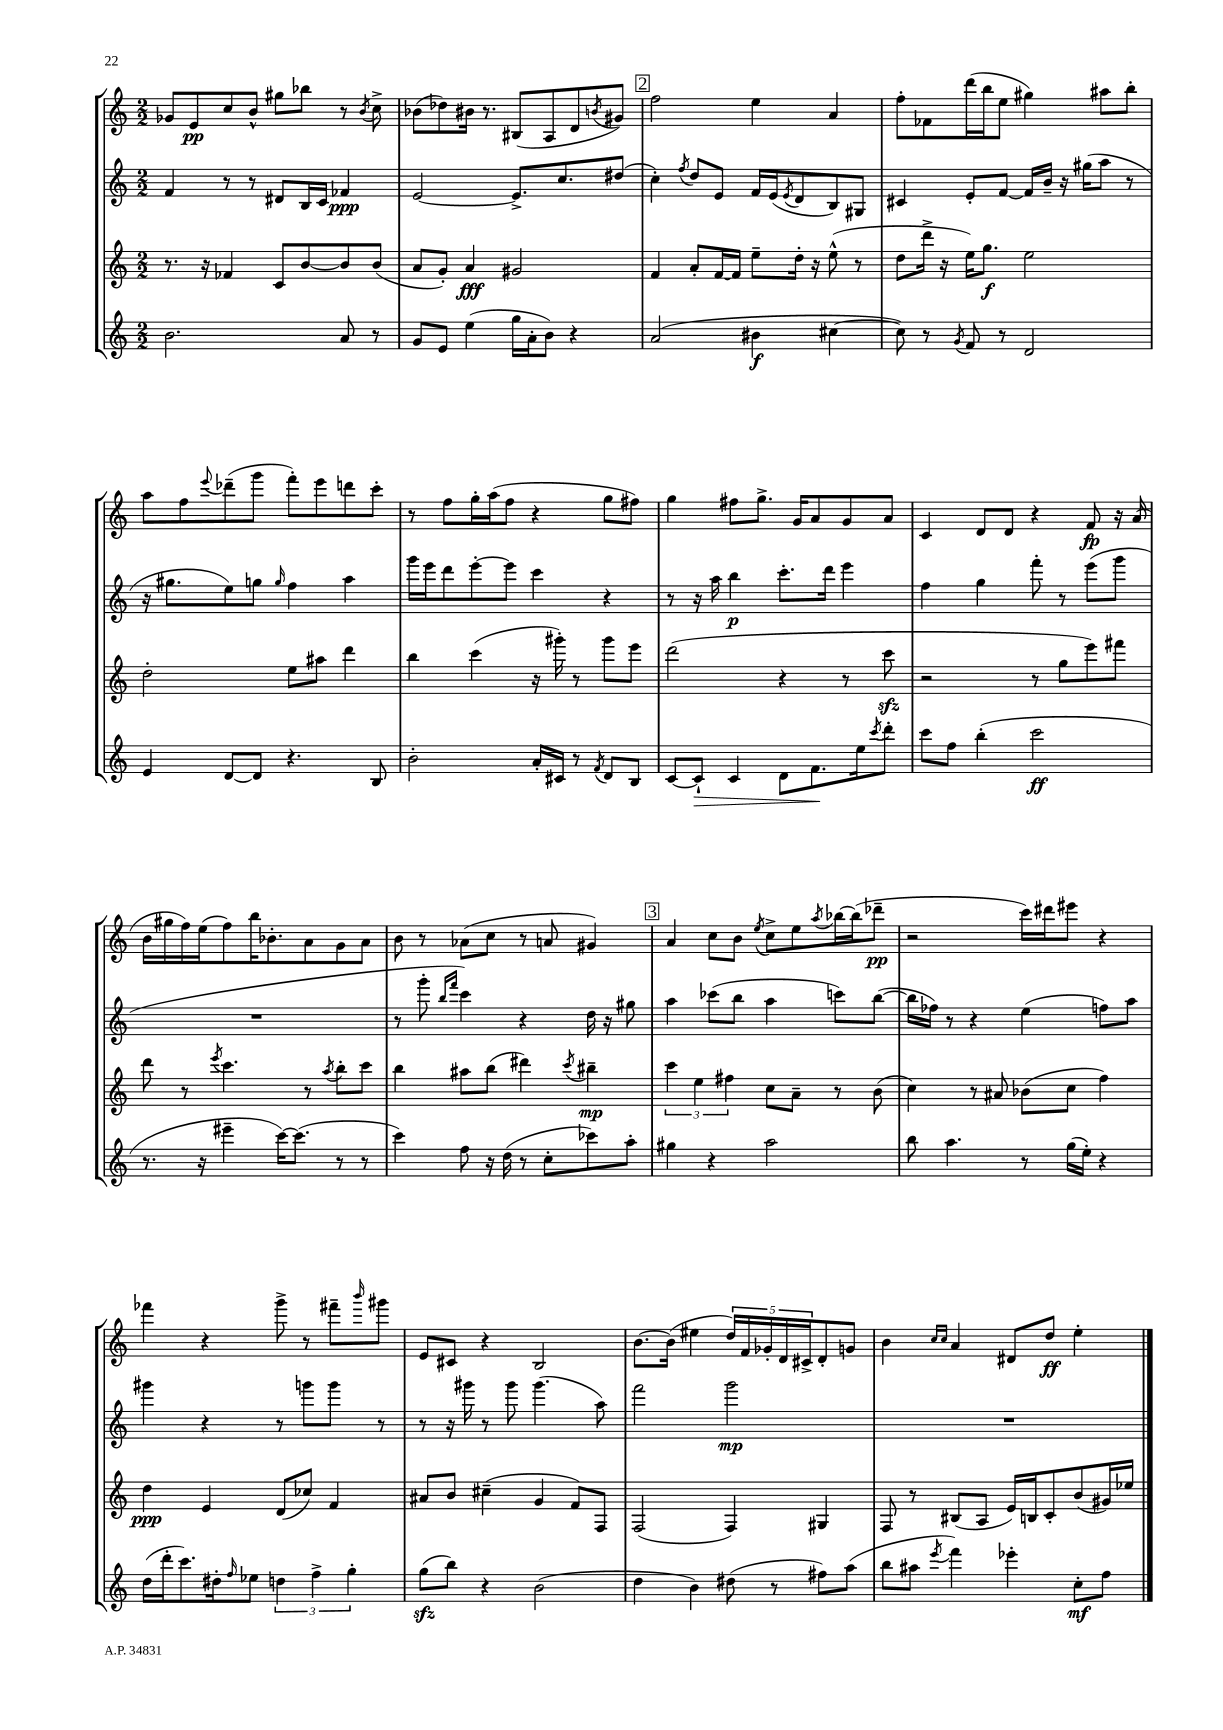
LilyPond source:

<<
\new StaffGroup <<
\new Staff = "s0" {
    \clef treble \key c \major \numericTimeSignature \time 2/2
    ges'8 e'8\pp c''8 b'8-^ gis''8 bes''8 r8 \acciaccatura { b'8 } c''8-> |
    bes'8( des''8) bis'16 r8. bis8( a8 d'8 \acciaccatura { b'8 } gis'8) |
    \mark \markup { \box "2" } f''2 e''4 a'4 |
    f''8-. fes'8 d'''16( b''16 e''8 gis''4) ais''8 b''8-. |
    a''8 f''8 \appoggiatura { e'''8 } des'''8--( g'''8 f'''8-.) e'''8 d'''8 c'''8-. |
    r8 f''8 g''16-. a''16( f''8 r4 g''8 fis''8) |
    g''4 fis''8 g''8.-> g'16 a'8 g'8 a'8 |
    c'4 d'8 d'8 r4 f'8\fp r16 a'16( |
    b'16 gis''16 f''16) e''16( f''8) b''16 bes'8.-. a'8 g'8 a'8 |
    b'8 r8 aes'8( c''8 r8 a'8 gis'4) |
    \mark \markup { \box "3" } a'4 c''8 b'8 \acciaccatura { e''8 } c''8-> e''8 \acciaccatura { a''8 } bes''16~ bes''16( des'''8--\pp |
    r2 c'''16) dis'''16 eis'''8 r4 |
    fes'''4 r4 g'''8-> r8 fis'''8-- \grace { b'''16 } gis'''8 |
    e'8 cis'8 r4 b2 |
    b'8.~ b'16( eis''4 \tuplet 5/4 { d''16) f'16 ges'16-. d'16 cis'16-> } d'8-. g'8 |
    b'4 \grace { c''16 c''16 } a'4 dis'8 d''8\ff e''4-. \bar "|." |
}
\new Staff = "s1" {
    \clef treble \key c \major \numericTimeSignature \time 2/2
    f'4 r8 r8 dis'8 b16 c'16 fes'4\ppp |
    e'2~ e'8.-> c''8. dis''8( |
    \mark \markup { \box "2" } c''4-.) \acciaccatura { f''8 } d''8 e'8 f'16 e'16( \acciaccatura { e'8 } d'8 b8) gis8 |
    cis'4 e'8-. f'8~ f'16 b'16-- r16 gis''16( a''8 r8 |
    r16 gis''8. e''8) g''8 \grace { g''16 } f''4 a''4 |
    g'''16 e'''16 d'''8 e'''8~-. e'''8 c'''4 r4 |
    r8 r16 a''16 b''4\p c'''8.-. d'''16 e'''4 |
    f''4 g''4 f'''8-. r8 e'''8( g'''8 |
    R1 |
    r8 g'''8-. \grace { b''16 f'''16 } c'''4) r4 d''16 r16 gis''8 |
    \mark \markup { \box "3" } a''4 ces'''8( b''8 a''4 c'''8) b''8~( |
    b''16 fes''16) r8 r4 e''4( f''8) a''8 |
    gis'''4 r4 r8 g'''8 g'''8 r8 |
    r8 r16 gis'''16 r8 gis'''8 gis'''4.( a''8) |
    f'''2 g'''2\mp |
    R1 \bar "|." |
}
\new Staff = "s2" {
    \clef treble \key c \major \numericTimeSignature \time 2/2
    r8. r16 fes'4 c'8 b'8~ b'8 b'8( |
    a'8 g'8-.) a'4\fff gis'2 |
    \mark \markup { \box "2" } f'4 a'8-. f'16~ f'16 e''8-- d''16-. r16 e''8-^( r8 |
    d''8 d'''16-> r16 e''16) g''8.\f e''2 |
    d''2-. e''8 ais''8 d'''4 |
    b''4 c'''4( r16 gis'''16-.) r8 gis'''8 e'''8 |
    d'''2( r4 r8 c'''8\sfz |
    r2 r8 g''8 e'''8) fis'''8 |
    d'''8 r8 \acciaccatura { e'''8 } c'''4. r8 \acciaccatura { a''8 } b''8-. c'''8 |
    b''4 ais''8 b''8( dis'''4) \acciaccatura { c'''8 } bis''4--\mp |
    \mark \markup { \box "3" } \tuplet 3/2 { c'''4 e''4 fis''4 } c''8 a'8-- r8 b'8( |
    c''4) r8 ais'8 bes'8( c''8 f''4) |
    d''4\ppp e'4 d'8( ces''8) f'4 |
    ais'8 b'8 cis''4--( g'4 f'8) f8 |
    f2( f4) gis4 |
    f8 r8 bis8( a8 e'16) b16 c'8-. b'8( gis'16) ees''16 \bar "|." |
}
\new Staff = "s3" {
    \clef treble \key c \major \numericTimeSignature \time 2/2
    b'2. a'8 r8 |
    g'8 e'8 e''4( g''16 a'16-. b'8) r4 |
    \mark \markup { \box "2" } a'2( bis'4\f cis''4~ |
    cis''8) r8 \acciaccatura { g'8 } f'8 r8 d'2 |
    e'4 d'8~ d'8 r4. b8 |
    b'2-. a'16-. cis'16 r8 \acciaccatura { f'8 } d'8 b8 |
    c'8~ c'8-!\> c'4 d'8 f'8.\! e''16 \acciaccatura { c'''8 } d'''8-. |
    c'''8 f''8 b''4-.( c'''2\ff |
    r8. r16 eis'''4-- c'''16~) c'''8.( r8 r8 |
    c'''4) f''8 r16 d''16( r8 c''8-. ces'''8) a''8-. |
    \mark \markup { \box "3" } gis''4 r4 a''2 |
    b''8 a''4. r8 g''16( e''16-.) r4 |
    d''16( d'''16-. c'''8.) dis''16-. \grace { f''16 } ees''8 \tuplet 3/2 { d''4 f''4-> g''4-. } |
    g''8\sfz( b''8) r4 b'2( |
    d''4 b'4) dis''8( r8 fis''8) a''8( |
    b''8 ais''8 \acciaccatura { e'''8 } f'''4) ees'''4-. c''8-.\mf f''8 \bar "|." |
}
>>
>>
\layout { \context { \Score \remove "Bar_number_engraver" } }
